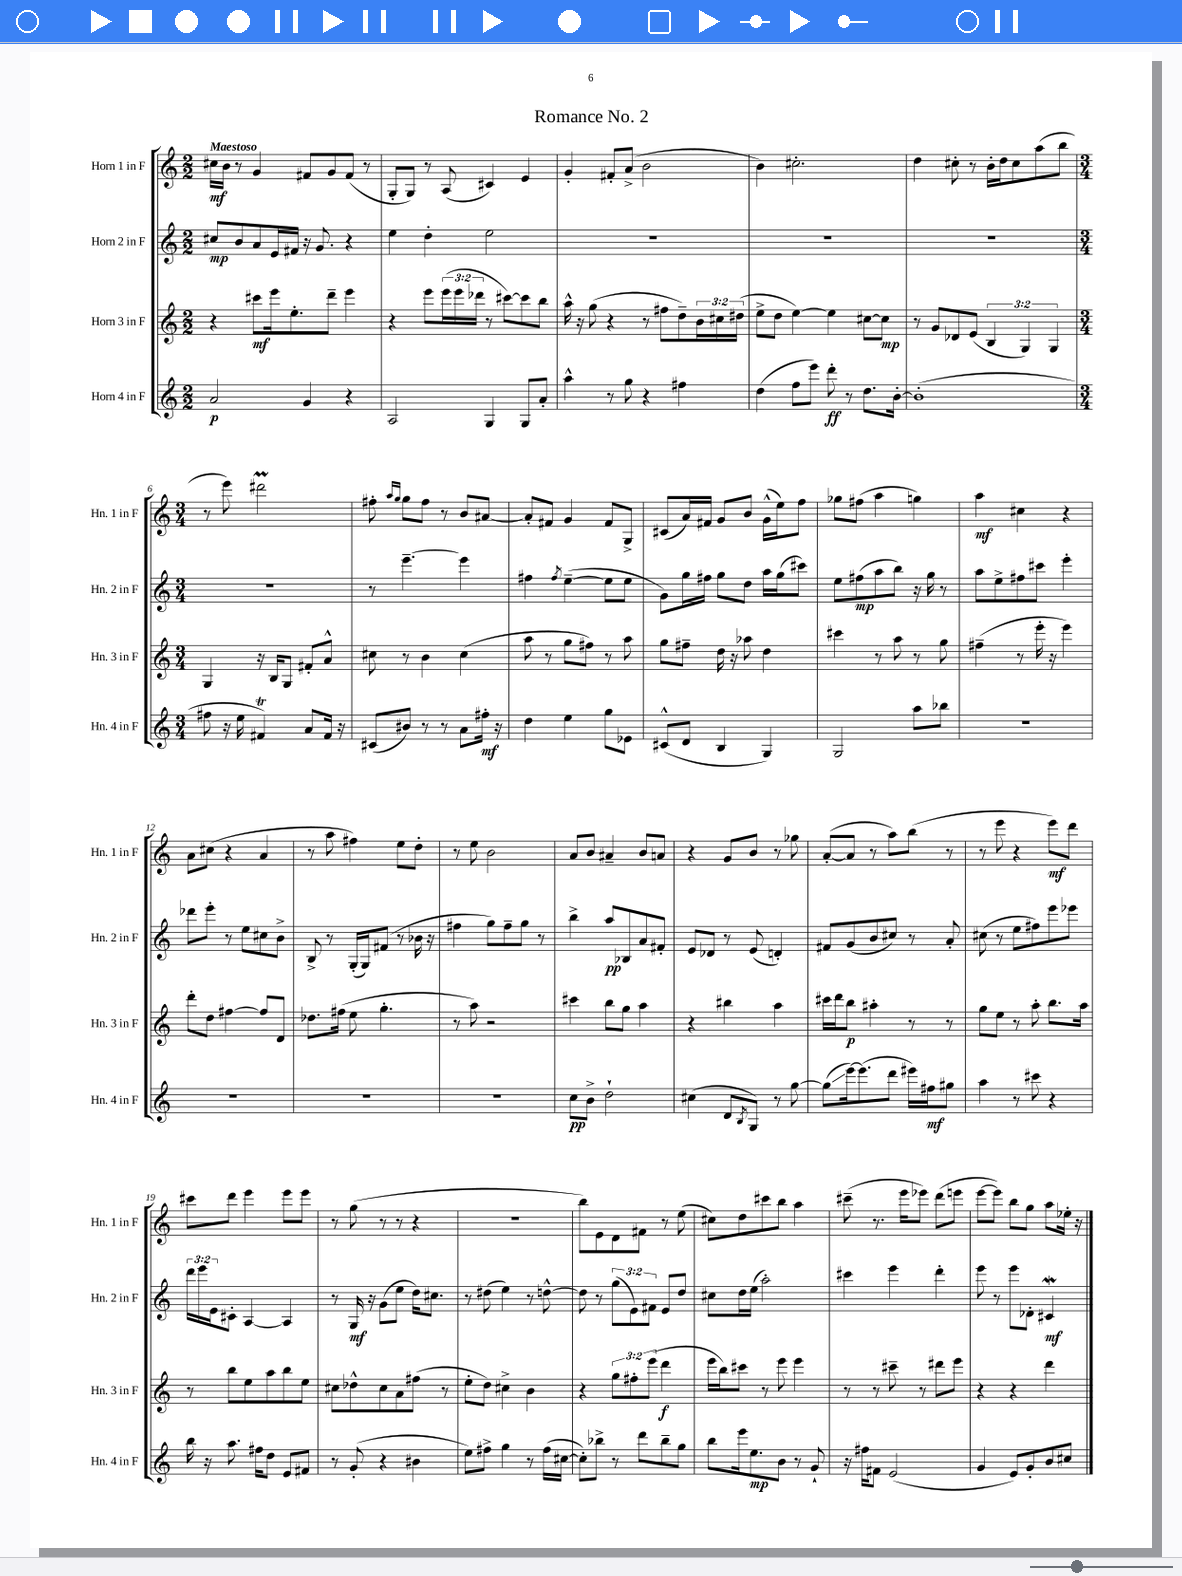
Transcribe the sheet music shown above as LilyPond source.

\header { title = "Romance No. 2" }
<<
\new StaffGroup <<
\new Staff = "s0" \with { instrumentName = "Horn 1 in F" shortInstrumentName = "Hn. 1 in F" } {
    \clef treble \key c \major \numericTimeSignature \time 2/2 \tempo "Maestoso"
    cis''16\mf b'16 r8 g'4 fis'8 g'8 fis'8( r8 |
    g8-. g8) r8 a8( cis'4) e'4 |
    g'4-. fis'8-. a'8->( b'2 |
    b'4) cis''2.-. |
    d''4 cis''8-. r8 b'16-. d''16 cis''8 a''8( b''8 |
    \numericTimeSignature \time 3/4 r8 e'''8) dis'''2\prall |
    fis''8-. \grace { a''16 g''16 } g''8 fis''8 r8 b'8 ais'8~ |
    ais'8-. fis'8 g'4 fis'8 g8-> |
    cis'8( a'16) fis'16 g'8 b'8 g'16-^( e''16) f''8 |
    ges''8 fis''8( a''4 g''4) |
    a''4\mf cis''4 r4 |
    a'8 cis''8( r4 a'4 |
    r8 a''8 fis''4) e''8 d''8-. |
    r8 e''8 b'2 |
    a'8 b'8 ais'4-- b'8 a'8 |
    r4 g'8 b'8 r8 ges''8 |
    a'8~-.( a'8 r8 a''8) b''8( r8 |
    r8 e'''8 r4 e'''8\mf) d'''8 |
    cis'''8 d'''8 e'''4 e'''8 e'''8 |
    r8 g''8( r8 r8 r4 |
    R2. |
    b''8) e'8 d'8 fis'8 r8 e''8( |
    cis''8) d''8 cis'''8 b''8 a''4 |
    cis'''8--( r8. e'''16 ees'''8) d'''8( e'''8 |
    e'''8~ e'''8) b''8 g''8 a''8 ees''16-. r16 \bar "|." |
}
\new Staff = "s1" \with { instrumentName = "Horn 2 in F" shortInstrumentName = "Hn. 2 in F" } {
    \clef treble \key c \major \numericTimeSignature \time 2/2 \override Staff.TupletNumber.text = #tuplet-number::calc-fraction-text
    cis''8\mp b'8 a'8 e'16 fis'16 r16 g'8. r4 |
    e''4 d''4-. e''2 |
    R1 |
    R1 |
    R1 |
    \numericTimeSignature \time 3/4 R2. |
    r8 e'''4.~-- e'''4 |
    fis''4 \acciaccatura { fis''8 } e''4~--( e''8 e''8 |
    g'8) g''16 fis''16 g''8 d''8 a''16 g''16( cis'''8) |
    e''8 fis''8\mp( a''8 b''8) r16 g''16 r8 |
    a''8 e''8-> fis''8 cis'''8 e'''4-. |
    des'''8 e'''8-. r8 e''8 cis''8 b'8-> |
    b8-> r8 g16-.( g16) fis'8( r8 bes'16 r16 |
    fis''4 g''8) fis''8-- g''8 r8 |
    b''4-> a''8\pp bes8 a'8 fis'8-. |
    e'8 des'8 r8 e'8( d'4-.) |
    fis'8 g'8( b'8 cis''8) r8 a'8-. |
    cis''8( r8 e''8 fis''8) e'''8 ees'''8 |
    \tuplet 3/2 { d'''16 e'''16 e'16 } cis'8-. a4~ a4 |
    r8 g16\mf r16 g'8( e''8 d''16) cis''8. |
    r8 dis''8( e''4) r8 d''8~-^ |
    d''8 r8 \tuplet 3/2 { g''8( e'8) fis'8 } e'8 d''8 |
    cis''8 d''16 e''16( a''2-.) |
    cis'''4 e'''4 d'''4-. |
    e'''8 r8 e'''8 des'8-. cis'4\mordent\mf \bar "|." |
}
\new Staff = "s2" \with { instrumentName = "Horn 3 in F" shortInstrumentName = "Hn. 3 in F" } {
    \clef treble \key c \major \numericTimeSignature \time 2/2 \override Staff.TupletNumber.text = #tuplet-number::calc-fraction-text
    r4 cis'''8\mf e'''16 e''8.-. d'''8-- e'''4 |
    r4 e'''8 \tuplet 3/2 { e'''16( e'''16 des'''16 } r8 cis'''8~) cis'''8 b''8 |
    a''16-^ r16 g''8( r4 r8 fis''8 d''8--) \tuplet 3/2 { b'16 cis''16 dis''16( } |
    e''8-> d''8 e''4~) e''4 cis''8~ cis''8\mp |
    r8 g'8 des'8 e'8( \tuplet 3/2 { b4 g4) g4 } |
    \numericTimeSignature \time 3/4 g4 r16 b16 g8 fis'8-. a'8-^ |
    cis''8 r8 b'4 cis''4( |
    a''8 r8 g''8 fis''8) r8 a''8 |
    g''8 fis''8-- d''16 r16 aes''8 d''4 |
    cis'''4 r8 a''8 r8 g''8 |
    fis''4--( r8 e'''16-. r16 e'''4) |
    d'''8-. d''8 fis''4~ fis''8 d'8 |
    des''8. fis''16( e''8 g''4.-. |
    r8 a''8) r2 |
    cis'''4 b''8 g''8 a''4 |
    r4 bis''4 a''4 |
    cis'''16 d'''16 b''8\p ais''4-. r8 r8 |
    g''8 e''8 r8 a''8-. b''8. a''16 |
    r8 b''8 e''8 a''8 b''8 e''8 |
    cis''8 des''8-^ cis''8 a'8 fis''8( r8 |
    e''8-. d''8) cis''4-> b'4 |
    r4 \tuplet 3/2 { g''8 fis''8-. e'''8( } d'''4\f |
    e'''16 b''16) cis'''8 r8 e'''8 e'''4 |
    r8 r8 cis'''8-- r8 dis'''8 e'''8 |
    r4 r4 d'''4 \bar "|." |
}
\new Staff = "s3" \with { instrumentName = "Horn 4 in F" shortInstrumentName = "Hn. 4 in F" } {
    \clef treble \key c \major \numericTimeSignature \time 2/2
    a'2\p g'4 r4 |
    a2 g4 g8 a'8-. |
    a''4-^ r8 g''8 r4 fis''4 |
    d''4( f''8 e'''8) d'''8-.\ff r8 d''8. b'16~-. |
    b'1-.( |
    \numericTimeSignature \time 3/4 fis''8 r16 e''16 fis'4\trill) a'8 fis'16 r16 |
    cis'8( bis'8) r8 r8 a'8 fis''16-.\mf r16 |
    d''4 e''4 g''8 ees'8 |
    cis'8-^( d'8 b4 g4) |
    g2 a''8 bes''8 |
    R2. |
    R2. |
    R2. |
    R2. |
    c''8\pp b'8-> d''2-! |
    cis''4( d'8 \acciaccatura { b8 } g8) r8 g''8~ |
    g''8\glissando( e'''16~) e'''8.( d'''8 eis'''16) fis''16\mf gis''8 |
    a''4 r8 cis'''8 r4 |
    b''16 r16 a''8. fis''16 d''8 e'8 fis'8 |
    r8 g'8-.( r4 bis'4 |
    e''8) fis''8-> g''4 r8 fis''16( cis''16~ |
    cis''8-.) bes''8-> r8 d'''8 bes''8-- g''8 |
    b''8 e'''16 e''8.\mp b'8 r8 g'8-! |
    r16 fis''16 fis'8 e'2( |
    g'4 e'8) g'8-. b'8 cis''8 \bar "|." |
}
>>
>>
